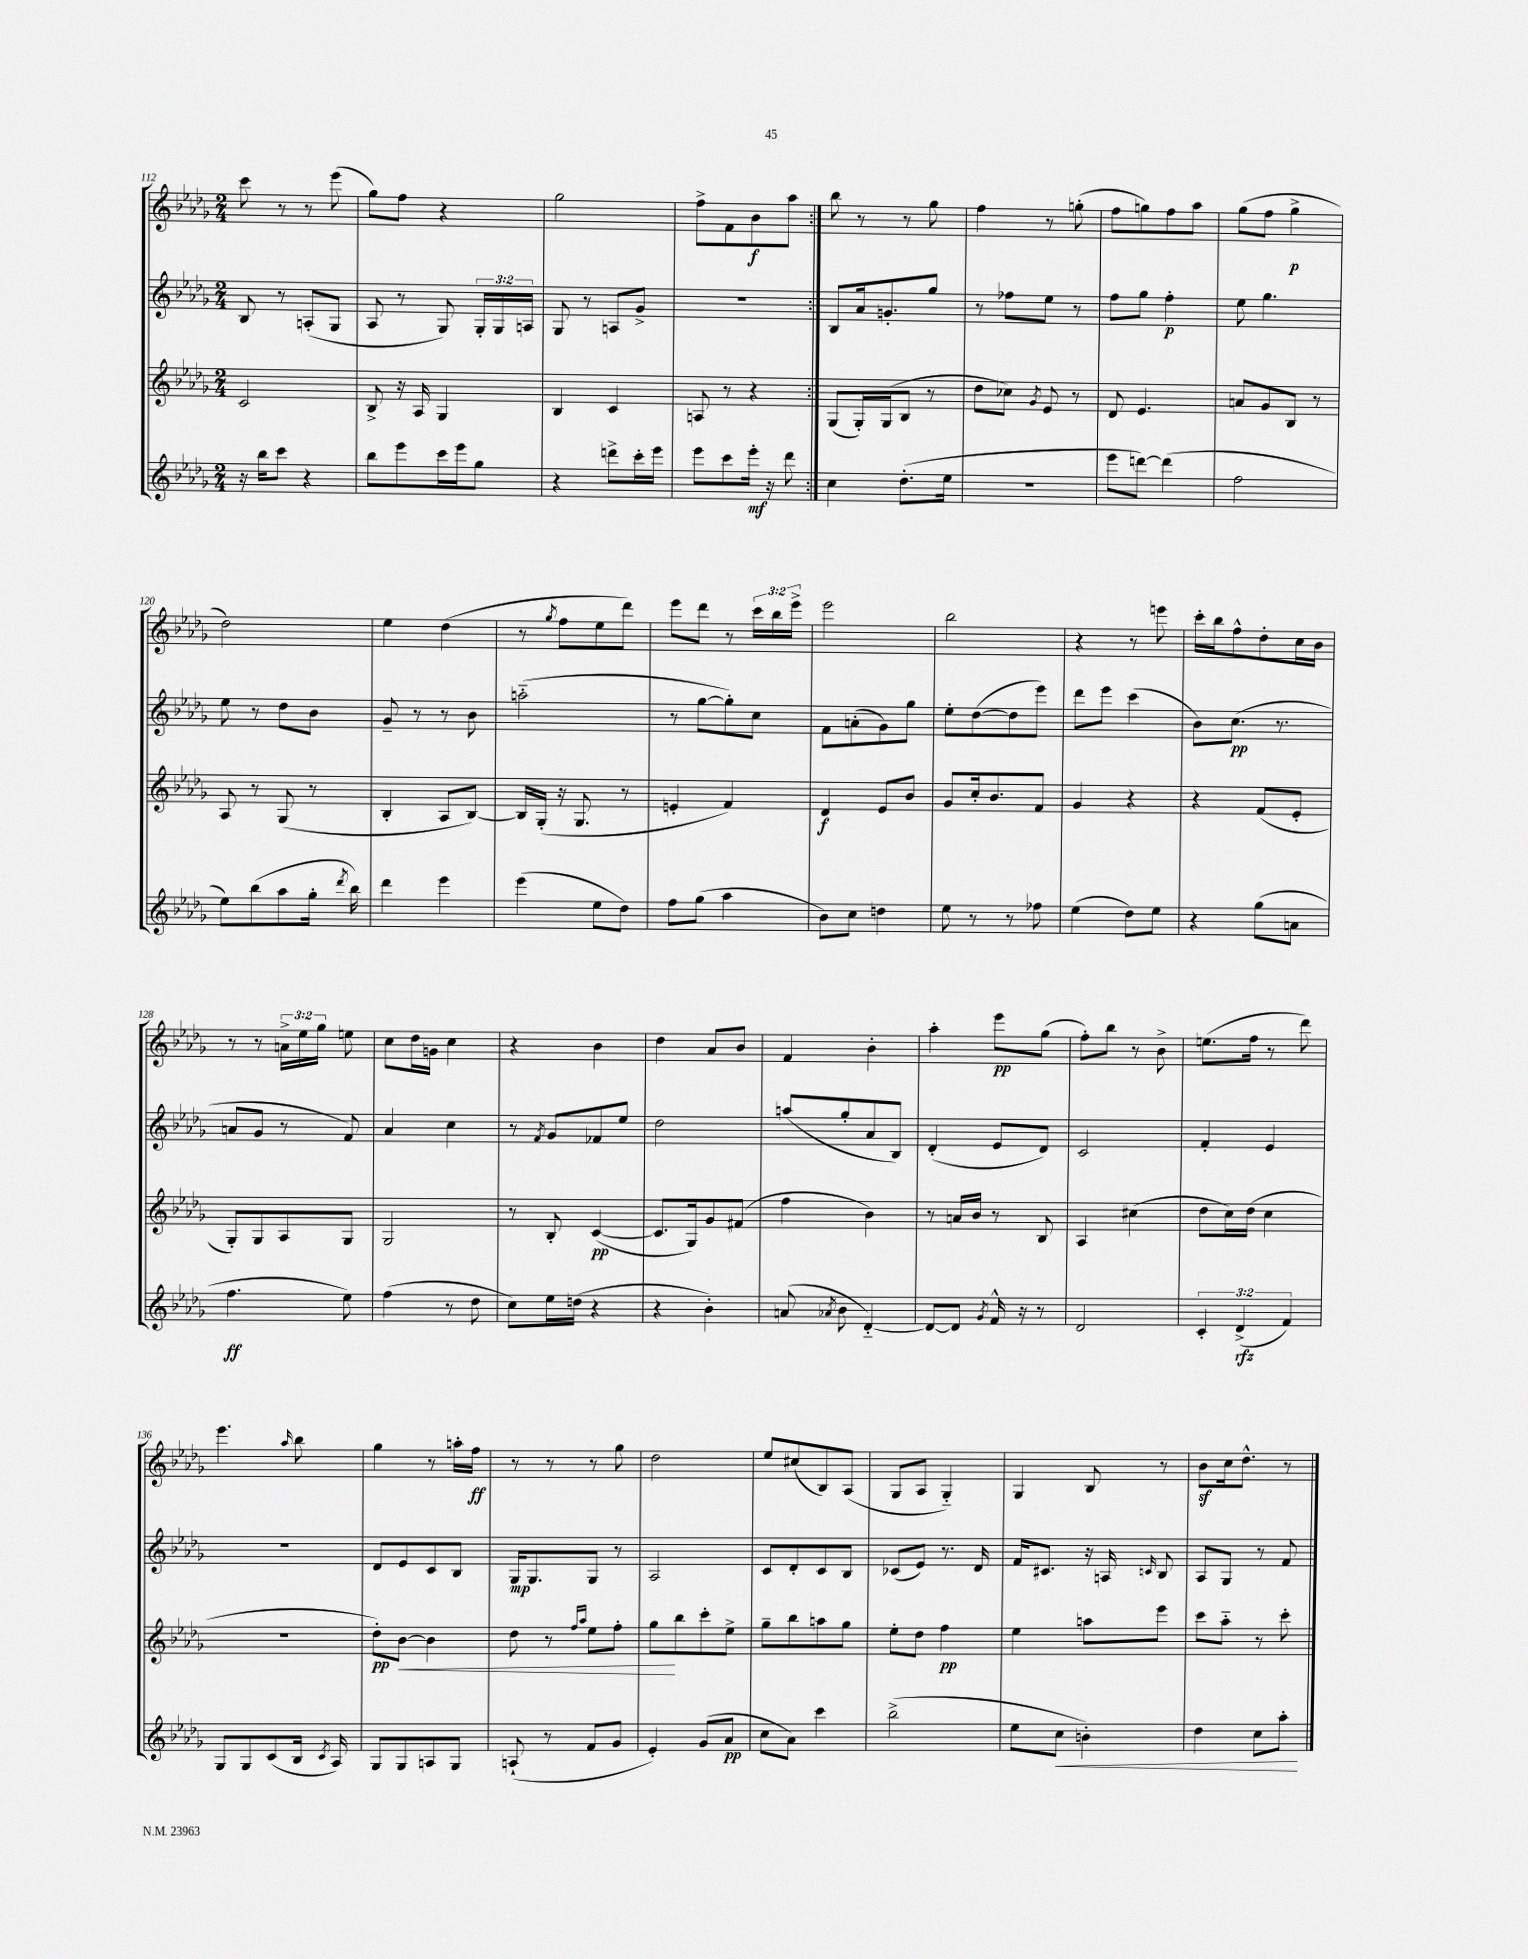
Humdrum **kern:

**kern	**dynam	**kern	**dynam	**kern	**dynam	**kern	**dynam
*part4	*part4	*part3	*part3	*part2	*part2	*part1	*part1
*staff4	*staff4	*staff3	*staff3	*staff2	*staff2	*staff1	*staff1
*clefG2	*	*clefG2	*	*clefG2	*	*clefG2	*
*k[b-e-a-d-g-]	*	*k[b-e-a-d-g-]	*	*k[b-e-a-d-g-]	*	*k[b-e-a-d-g-]	*
*M2/4	*	*M2/4	*	*M2/4	*	*M2/4	*
=112	=112	=112	=112	=112	=112	=112	=112
16r	.	2c/	.	8B-/	.	8ccc\	.
16bb-\KL	.	.	.	.	.	.	.
8ccc\J	.	.	.	8r	.	8r	.
4r	.	.	.	(8An'/L	.	8r	.
.	.	.	.	8G-/J	.	(8eee-\	.
=113	=113	=113	=113	=113	=113	=113	=113
8bb-\L	.	8B-^/	.	8A-/	.	8gg-\L)	.
8eee-\	.	16r	.	8r	.	8ff\J	.
.	.	16A-/	.	.	.	.	.
16ccc\L	.	4G-/	.	8G-/)	.	4r	.
16eee-\J	.	.	.	.	.	.	.
8gg-\J	.	.	.	24G-'/LL	.	.	.
.	.	.	.	24G-/	.	.	.
.	.	.	.	24An/JJ	.	.	.
=114	=114	=114	=114	=114	=114	=114	=114
4r	.	4B-/	.	8G-/	.	2gg-\	.
.	.	.	.	8r	.	.	.
8dddn^\L	.	4c/	.	8An/L	.	.	.
16ccc'\L	.	.	.	8g-^/J	.	.	.
16eee-\JJ	.	.	.	.	.	.	.
=115	=115	=115	=115	=115	=115	=115	=115
8eee-\L	.	8An/	.	2r	.	8ff^\L	.
8ccc\	.	8r	.	.	.	8f\	.
16eee-'\Jk	mf	4r	.	.	.	8b-\	f
16r	.	.	.	.	.	.	.
8ddd-\	.	.	.	.	.	8aa-\J	.
=116:|!	=116:|!	=116:|!	=116:|!	=116:|!	=116:|!	=116:|!	=116:|!
4cc\	.	(8G-/L	.	8B-/L	.	8bb-\	.
.	.	16G-'/L)	.	16a-/k	.	8r	.
.	.	(16G-/J	.	8.gn'/	.	.	.
(8.dd-'\L	.	8B-/J	.	.	.	8r	.
.	.	8r	.	8gg-/J	.	8gg-\	.
16ee-\Jk	.	.	.	.	.	.	.
=117	=117	=117	=117	=117	=117	=117	=117
2r	.	8dd-\L	.	8r	.	4ff\	.
.	.	8cc-X\J)	.	8ff-X\L	.	.	.
.	.	8qg-/	.	.	.	.	.
.	.	8e-/	.	8ee-\J	.	8r	.
.	.	8r	.	8r	.	(8ggn'\	.
=118	=118	=118	=118	=118	=118	=118	=118
8eee-\L	.	8d-/	.	8ff\L	.	8ff\L	.
[8dddn\J)	.	4.e-/	.	8gg-\J	.	8ggn\)	.
(4ddd\]	.	.	.	4ff'\	p	8ff\	.
.	.	.	.	.	.	8aa-\J	.
=119	=119	=119	=119	=119	=119	=119	=119
2ff\	.	8an/L	.	8ee-\	.	(8gg-\L	.
.	.	8g-/	.	4.gg-\	.	8ff\J	.
.	.	8B-/J	.	.	.	4gg-^\	p
.	.	8r	.	.	.	.	.
!!LO:LB:g=z
=120	=120	=120	=120	=120	=120	=120	=120
8ee-\L)	.	8A-/	.	8ee-\	.	2dd-\)	.
(8bb-\	.	8r	.	8r	.	.	.
8aa-\	.	(8G-/	.	8dd-\L	.	.	.
16gg-'\Jk	.	8r	.	8b-\J	.	.	.
8qddd-/	.	.	.	.	.	.	.
16bb-\)	.	.	.	.	.	.	.
=121	=121	=121	=121	=121	=121	=121	=121
4ddd-\	.	4B-'/	.	8g-~/	.	4ee-\	.
.	.	.	.	8r	.	.	.
4eee-\	.	8A-/L	.	8r	.	(4dd-\	.
.	.	[8B-/J)	.	8b-\	.	.	.
=122	=122	=122	=122	=122	=122	=122	=122
(4eee-\	.	16B-/LL]	.	(2aan\	.	8r	.
.	.	(16G-'/JJ	.	.	.	.	.
.	.	.	.	.	.	8qgg-/	.
.	.	16r	.	.	.	8ff\L	.
.	.	8.G-/	.	.	.	.	.
8ee-\L	.	.	.	.	.	8ee-\	.
8dd-\J)	.	8r	.	.	.	8ddd-\J)	.
=123	=123	=123	=123	=123	=123	=123	=123
8ff\L	.	4en'/	.	8r	.	8eee-\L	.
(8gg-\J	.	.	.	[8gg-\L	.	8ddd-\J	.
4aa-\	.	4f/)	.	8gg-'\])	.	8r	.
.	.	.	.	8cc\J	.	24ccc\LL	.
.	.	.	.	.	.	24bb-\	.
.	.	.	.	.	.	24eee-^\JJ	.
=124	=124	=124	=124	=124	=124	=124	=124
8b-\L)	.	4d-/	f	8f\L	.	2eee-\	.
8cc\J	.	.	.	(8an'\	.	.	.
4ddn\	.	8e-/L	.	8g-\)	.	.	.
.	.	8b-/J	.	8gg-\J	.	.	.
=125	=125	=125	=125	=125	=125	=125	=125
8ee-\	.	8g-/L	.	8ee-'\L	.	2bb-\	.
8r	.	16cc'/k	.	([8dd-\	.	.	.
.	.	8.b-/	.	.	.	.	.
8r	.	.	.	8dd-\]	.	.	.
8ff-X\	.	8f/J	.	8eee-\J)	.	.	.
=126	=126	=126	=126	=126	=126	=126	=126
(4ee-\	.	4g-/	.	8ddd-\L	.	4r	.
.	.	.	.	8eee-\J	.	.	.
8dd-\L)	.	4r	.	(4ccc\	.	8r	.
8ee-\J	.	.	.	.	.	8eeen\	.
=127	=127	=127	=127	=127	=127	=127	=127
4r	.	4r	.	8b-\L)	.	16ccc'\LL	.
.	.	.	.	.	.	16bb-\J	.
.	.	.	.	(8.cc\J	pp	8ff^^\	.
(8gg-\L	.	(8f/L	.	.	.	8dd-'\	.
.	.	.	.	8.r	.	.	.
8an\J	.	8e-'/J	.	.	.	16cc\L	.
.	.	.	.	.	.	16b-\JJ	.
!!LO:LB:g=z
=128	=128	=128	=128	=128	=128	=128	=128
4.ff\	ff	8G-'/L)	.	8an/L	.	8r	.
.	.	8G-/	.	8g-/J	.	8r	.
.	.	8A-/	.	8r	.	24an^\LL	.
.	.	.	.	.	.	24ee-\	.
.	.	.	.	.	.	24gg-\JJ	.
8ee-\)	.	8G-/J	.	8f/)	.	8een\	.
=129	=129	=129	=129	=129	=129	=129	=129
(4ff\	.	2G-/	.	4a-/	.	8cc\L	.
.	.	.	.	.	.	16dd-\L	.
.	.	.	.	.	.	16gn\JJ	.
8r	.	.	.	4cc\	.	4cc\	.
8dd-\	.	.	.	.	.	.	.
=130	=130	=130	=130	=130	=130	=130	=130
8cc\L)	.	8r	.	8r	.	4r	.
.	.	.	.	8qf/	.	.	.
16ee-\L	.	8B-'/	.	8g-/L	.	.	.
(16ddn\JJ	.	.	.	.	.	.	.
4r	.	([4c/	pp	8f-X/	.	4b-\	.
.	.	.	.	8ee-/J	.	.	.
=131	=131	=131	=131	=131	=131	=131	=131
4r	.	8.c/L]	.	2dd-\	.	4dd-\	.
.	.	16G-/k)	.	.	.	.	.
4b-'\)	.	8g-/	.	.	.	8a-/L	.
.	.	(8f#X/J	.	.	.	8b-/J	.
=132	=132	=132	=132	=132	=132	=132	=132
(8an/	.	4ff\	.	(8aan/L	.	4f/	.
8qa-X/	.	.	.	.	.	.	.
8b-\	.	.	.	8gg-'/	.	.	.
[4d-/)	.	4b-\)	.	8a-/	.	4b-'\	.
.	.	.	.	8B-/J)	.	.	.
=133	=133	=133	=133	=133	=133	=133	=133
8d-/L_	.	8r	.	(4d-'/	.	4aa-'\	.
8d-/J]	.	16an/LL	.	.	.	.	.
.	.	16b-/JJ	.	.	.	.	.
8qg-/	.	.	.	.	.	.	.
16f^^/	.	8r	.	8e-/L	.	8eee-\L	pp
16r	.	.	.	.	.	.	.
8r	.	8B-/	.	8d-/J)	.	(8gg-\J	.
=134	=134	=134	=134	=134	=134	=134	=134
2d-/	.	4A-/	.	2c/	.	8ff'\L)	.
.	.	.	.	.	.	8bb-\J	.
.	.	(4cc#X\	.	.	.	8r	.
.	.	.	.	.	.	8b-^\	.
=135	=135	=135	=135	=135	=135	=135	=135
6c'/	.	8dd-\L	.	4f'/	.	(8.een\L	.
.	.	16cc\L)	.	.	.	.	.
(6d-^/	rfz	.	.	.	.	.	.
.	.	(16dd-\JJ	.	.	.	16ff\Jk	.
.	.	4cc\	.	4e-/	.	8r	.
6f/)	.	.	.	.	.	.	.
.	.	.	.	.	.	8ddd-\)	.
!!LO:LB:g=z
=136	=136	=136	=136	=136	=136	=136	=136
8G-/L	.	2r	.	2r	.	4.eee-\	.
8G-/	.	.	.	.	.	.	.
(8c/	.	.	.	.	.	.	.
.	.	.	.	.	.	16qqaa-/	.
16B-/Jk	.	.	.	.	.	8bb-\	.
8qc/	.	.	.	.	.	.	.
16A-/)	.	.	.	.	.	.	.
=137	=137	=137	=137	=137	=137	=137	=137
8G-/L	.	8dd-'\L)	pp	8d-/L	.	4gg-\	.
!	!	!	!LO:HP:b	!	!	!	!
8G-/	.	[8b-\J	<	8e-/	.	.	.
8An/	.	4b-\]	.	8c/	.	8r	.
8G-/J	.	.	.	8B-/J	.	16aan'\LL	.
.	.	.	.	.	.	16ff\JJ	ff
=138	=138	=138	=138	=138	=138	=138	=138
(8An`/	.	8dd-\	.	16G-/KL	mp	8r	.
.	.	.	.	8.G-/	.	.	.
8r	.	8r	.	.	.	8r	.
.	.	16qqff/LL	.	.	.	.	.
.	.	16qqaa-/JJ	.	.	.	.	.
8f/L	.	8ee-\L	.	8G-/J	.	8r	.
8g-/J	.	8ff'\J	.	8r	.	8gg-\	.
=139	=139	=139	=139	=139	=139	=139	=139
4e-'/)	.	8gg-\L	.	2A-/	.	2dd-\	.
.	.	8bb-\	[	.	.	.	.
(8g-/L	.	8ccc'\	.	.	.	.	.
8a-/J	pp	8ee-^\J	.	.	.	.	.
=140	=140	=140	=140	=140	=140	=140	=140
8cc\L	.	8gg-~\L	.	8c/L	.	8ee-/L	.
8a-\J)	.	8bb-\	.	8d-'/	.	(8cc#X/	.
4ccc\	.	8aan\	.	8c/	.	8B-/)	.
.	.	8gg-\J	.	8B-/J	.	(8A-/J	.
=141	=141	=141	=141	=141	=141	=141	=141
(2bb-^\	.	8ee-'\L	.	(8c-X/L	.	8G-/L	.
.	.	8dd-\J	.	8e-/J)	.	8A-/J	.
.	.	4ff\	pp	8.r	.	4G-/)	.
.	.	.	.	16d-/	.	.	.
=142	=142	=142	=142	=142	=142	=142	=142
8ee-\L	.	4ee-\	.	16f/KL	.	4G-/	.
.	.	.	.	8.c#X/J	.	.	.
!	!LO:HP:b	!	!	!	!	!	!
8cc\J	<	.	.	.	.	.	.
4bn'\)	.	8aan\L	.	16r	.	8B-/	.
.	.	.	.	16An/	.	.	.
.	.	.	.	16qqcn/	.	.	.
.	.	8eee-\J	.	8B-/	.	8r	.
=143	=143	=143	=143	=143	=143	=143	=143
4dd-\	.	8ccc\L	.	8A-/L	.	8b-z\L	.
.	.	8aa-\J	.	8G-/J	.	16cc\k	.
.	.	.	.	.	.	8.dd-^^\J	.
8cc\L	.	8r	.	8r	.	.	.
8aa-'\J	.	8ccc'\	.	8f/	.	8r	.
.	[	.	.	.	.	.	.
==	==	==	==	==	==	==	==
*-	*-	*-	*-	*-	*-	*-	*-
